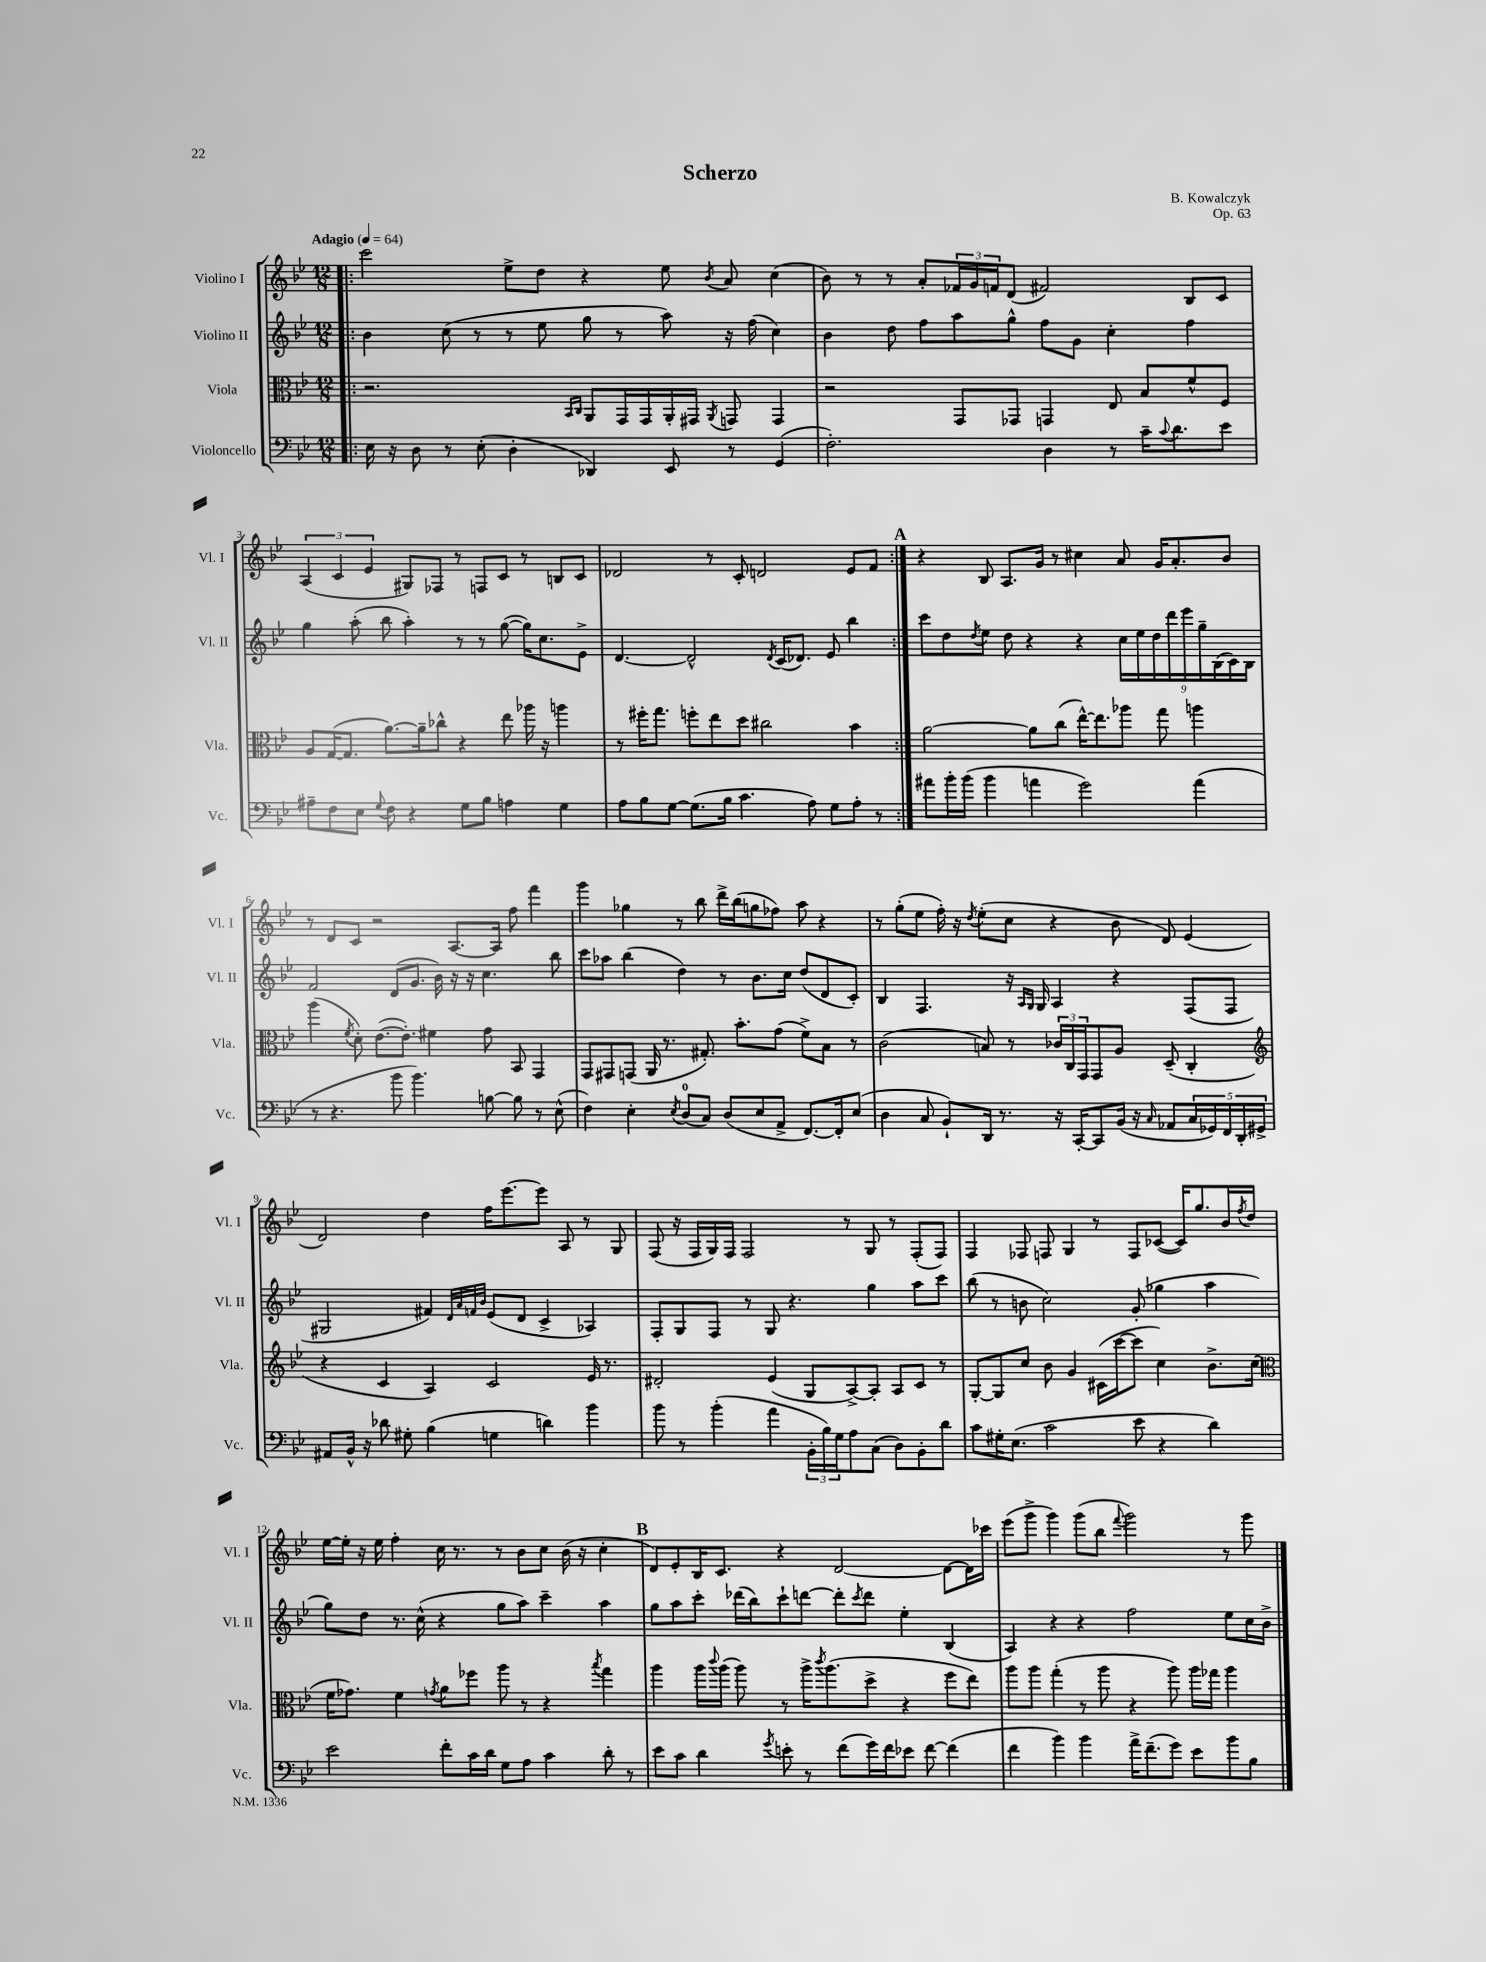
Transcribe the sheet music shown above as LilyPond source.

\header { title = "Scherzo" composer = "B. Kowalczyk" opus = "Op. 63" }
<<
\new StaffGroup <<
\new Staff = "s0" \with { instrumentName = "Violino I" shortInstrumentName = "Vl. I" } {
    \clef treble \key bes \major \numericTimeSignature \time 12/8 \tempo "Adagio" 4 = 64
    \repeat volta 2 { \bar ".|:" c'''2 ees''8-> d''8 r4 ees''8 \acciaccatura { bes'8 } a'8 c''4( |
    bes'8) r8 r8 a'8-. \tuplet 3/2 { fes'16 g'16 f'16 } d'8( fis'2) bes8 c'8 |
    \tuplet 3/2 { a4( c'4 ees'4 } gis8) fes8 r8 f8 c'8 r8 b8 c'8 |
    des'2 r8 c'8-. d'2 ees'8 f'8 | }
    \mark \markup { \bold "A" } r4 bes8 a8. g'16 r8 cis''4 a'8 g'16 a'8.-. bes'8 |
    r8 d'8 c'8 r2 a8.~ a16 f''8 f'''4 |
    g'''4 ges''4 r8 bes''8 d'''16-> bes''16( g''8 fes''8) a''8 r4 |
    r8 g''8-.( ees''8 f''16-.) r16 \acciaccatura { d''8 } ees''8-.( c''8 r4 bes'8 d'8) ees'4( |
    d'2) d''4 f''16 ees'''8.~ ees'''8 a8 r8 g8 |
    f8( r16 f16 g16) f16 f2 r8 g8 r8 f8-.( f8) |
    f4 fes8 f8 g4 r8 f8 ces'8~( ces'16) g''8. bes'16 \acciaccatura { f''8 } d''16 |
    ees''16~ ees''16-. r16 ees''16 f''4-. c''16 r8. r8 bes'8 c''8 bes'16( r16 c''4-. |
    \mark \markup { \bold "B" } d'8) ees'8-. bes16 c'8. r4 d'2~ d'8~ d'16 ces'''16 |
    ees'''8( g'''8-> g'''4) g'''8( bes''8 \appoggiatura { f'''8 } g'''2) r8 g'''8 \bar "|." |
}
\new Staff = "s1" \with { instrumentName = "Violino II" shortInstrumentName = "Vl. II" } {
    \clef treble \key bes \major \numericTimeSignature \time 12/8
    \repeat volta 2 { \bar ".|:" bes'4 c''8( r8 r8 ees''8 g''8 r8 a''8) r16 f''16( c''4) |
    bes'4 d''8 f''8 a''8 g''8-^ f''8 g'8 c''4-. f''4 |
    g''4 a''8-.( bes''8 a''4-.) r8 r8 g''8~( g''16) c''8. ees'8-> |
    d'4.~ d'2-^ \acciaccatura { d'8 } c'16( des'8.) ees'8 bes''4 | }
    \mark \markup { \bold "A" } c'''8 d''8 \acciaccatura { d''8 } ees''8 d''8 r4 r4 \tuplet 9/8 { c''16 ees''16 d''16 d'''16 ees'''16 g''16-- bes16( c'16) bes16 } |
    f'2 d'8( g'8. bes'16) r16 r16 c''4. bes''8 |
    c'''8 aes''8 bes''4( d''4) r8 bes'8. c''16 d''8( d'8 c'8-.) |
    bes4 f4. r16 \grace { a16 g16 } g16 a4 r4 f8( f8 |
    gis2 fis'4) \grace { d'32 a'32 f'32 bes'32 } ees'8( d'8 c'4-> aes4) |
    f8-. g8 f8 r8 g8 r4. g''4 a''8 c'''8 |
    bes''8( r8 b'8 c''2) g'8-.( ges''4 a''4 |
    g''8) d''8 r8. c''16-^( r4 g''8 a''8) c'''4-- a''4 |
    \mark \markup { \bold "B" } g''8 a''8 c'''8-. des'''16( bes''16) c'''8-! d'''8~ d'''8-. \acciaccatura { c'''8 } d'''8 ees''4-. bes4( |
    a4) r4 r4 f''2 ees''8 c''16 bes'16-> \bar "|." |
}
\new Staff = "s2" \with { instrumentName = "Viola" shortInstrumentName = "Vla." } {
    \clef alto \key bes \major \numericTimeSignature \time 12/8
    \repeat volta 2 { \bar ".|:" r2. \grace { bes,16 c16 } a,8 g,16 g,16 a,16-. gis,16 \acciaccatura { a,8 } g,8 g,4 |
    r2 g,8 ges,8 g,4 ees8 bes8 f'8-^ f8 |
    a8 g16~( g8. a'8.~) a'16-- ces''8-^ r4 ees''8 aes''16 r16 a''4 |
    r8 fis''16-. g''8. f''8-. ees''8 d''8 cis''2 bes'4 | }
    \mark \markup { \bold "A" } a'2~ a'8 c''8( ees''16~-^) ees''8. aes''8 g''8 a''4 |
    a''4( \acciaccatura { f'8 } d'8-.) ees'8.~( ees'8.-.) fis'4 g'8 bes,8 g,4 |
    g,8 gis,8 g,8( a,16 r8. gis8.-.) bes'8.-. g'8( f'8->) bes8 r8 |
    c'2( b8) r8 \tuplet 3/2 { ces'16 c16 g,16 } g,8 a8 d8--( c4-. |
    \clef treble r4 c'4 a4) c'2 ees'16 r8. |
    dis'2-. ees'4( g8 a8~->) a8-. a8 c'8 r8 |
    g8~-. g8 c''8 bes'8 g'4 cis'16( c'''16~ c'''8 c''4) bes'8.-> c''16( |
    \clef alto f'16 ges'8.) f'4 \acciaccatura { g'8 } a'8 fes''8 a''8 r8 r4 \acciaccatura { bes''8 } g''4 |
    \mark \markup { \bold "B" } a''4 a''16 \appoggiatura { c'''8 } a''16( a''8) r8 a''16-> \acciaccatura { c'''8 } a''8.( d''8-> r4 f''8 ees''8) |
    a''8 a''8 g''4-.( r8 a''8 r4 a''8) a''16 ges''16 a''4 \bar "|." |
}
\new Staff = "s3" \with { instrumentName = "Violoncello" shortInstrumentName = "Vc." } {
    \clef bass \key bes \major \numericTimeSignature \time 12/8
    \repeat volta 2 { \bar ".|:" ees16 r16 d8 r8 ees8-.( d4-. des,4) ees,8 r8 g,4( |
    f2.-.) d4 r8 c'16-- \appoggiatura { c'8 } d'8. ees'8 |
    ais8-- f8 ees8 \appoggiatura { g8 } f8 r4 g8 bes8 a4 g4 |
    a8 bes8 g8~ g8.( bes16 c'4. a8) g8 a8-. r8 | }
    \mark \markup { \bold "A" } ais'8 bes'16-. bes'16( bes'4 a'4 g'2) a'4( |
    r8 r4. bes'8 bes'4.) b8~ b8 r8 ees8-^( |
    f4) ees4-. \acciaccatura { ees8 } d8-0( c8) d8( ees8 a,8-> f,8.~) f,16-. ees8( |
    d4 c8 bes,8-!) d,16 r8. r16 c,16~-. c,8 bes,16( r16 \grace { c16 } aes,8 \tuplet 5/4 { c16 ges,16) f,16 d,16-. gis,16-> } |
    ais,8 bes,16-^ r16 des'8 gis8-. bes4( g4 d'4) bes'4 |
    bes'8 r8 bes'4-.( a'4 \tuplet 3/2 { bes,16-. bes16) g16 } a8 c8( d8) bes,8-. d'8 |
    c'8 gis16-. ees8.( c'2 ees'8 r4 d'4) |
    ees'2 f'8-. c'16 d'16 g8 a8 c'4 d'8-. r8 |
    \mark \markup { \bold "B" } ees'8 c'8 d'4 \acciaccatura { g'8 } e'8-. r8 f'8( g'16) f'16 ees'8 f'8~ f'4( |
    f'4 bes'4) bes'4 a'16-> f'8.--( g'8) ees'8 bes'8 bes8 \bar "|." |
}
>>
>>
